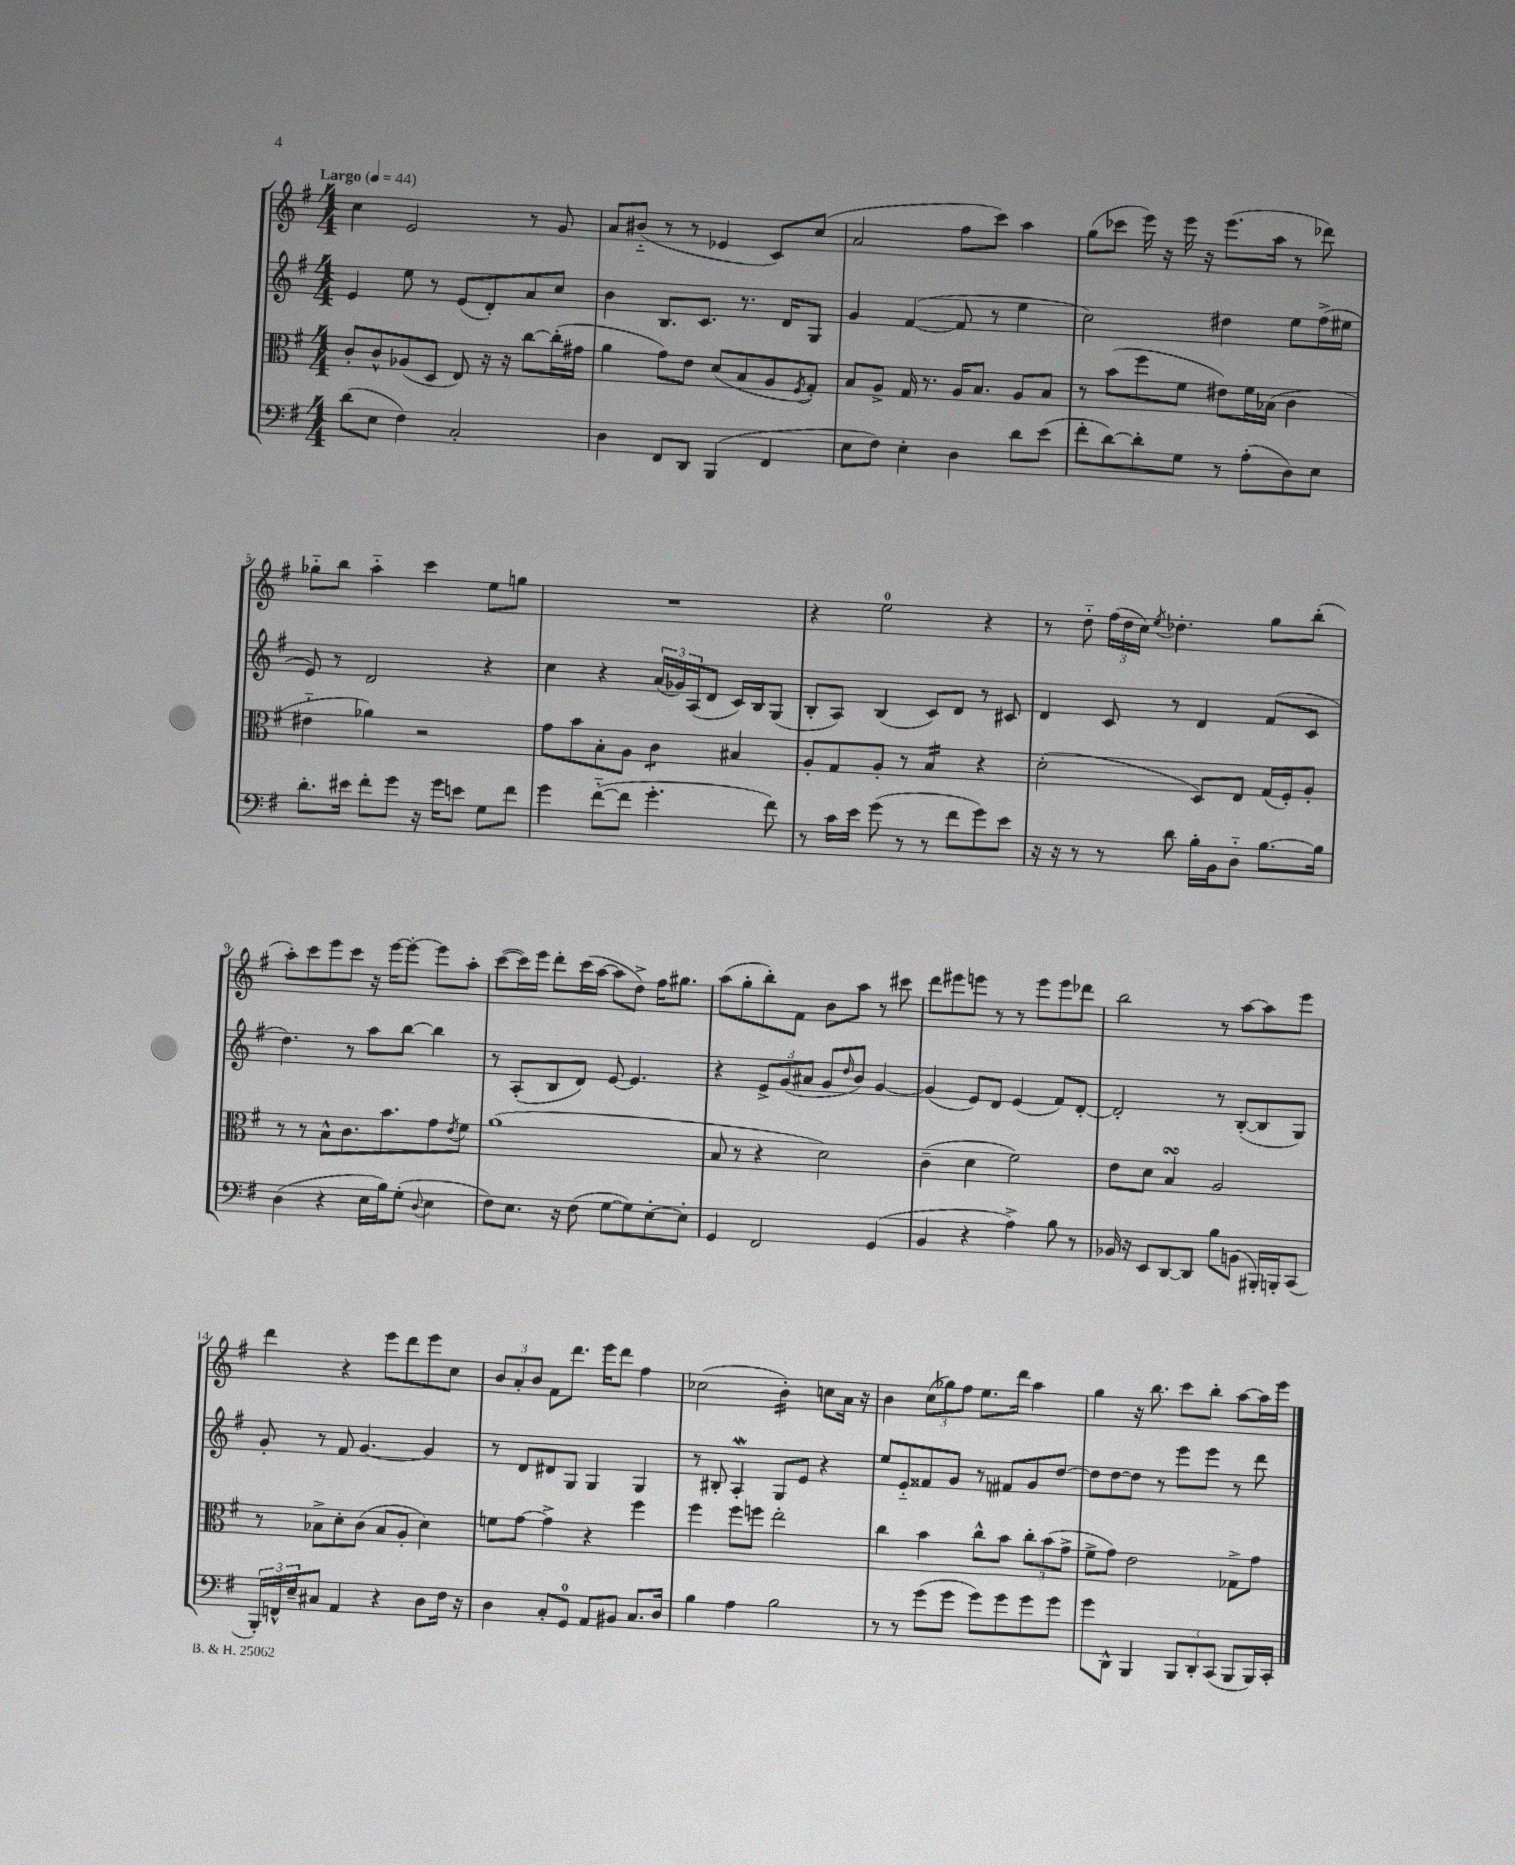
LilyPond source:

<<
\new StaffGroup <<
\new Staff = "s0" {
    \clef treble \key g \major \numericTimeSignature \time 4/4 \tempo "Largo" 4 = 44
    c''4 e'2 r8 g'8 |
    a'8 bis'8-_( r8 r8 ees'4 c'8) c''8( |
    a'2 fis''8 c'''8) a''4 |
    g''8( ces'''8 e'''16) r16 e'''16 r16 e'''8.( a''16 r8 des'''8) |
    ges''8-_ b''8 a''4-_ c'''4 e''8 g''8 |
    R1 |
    r4 e''2-0 r4 |
    r8 d''8-_ \tuplet 3/2 { fis''16( d''16 c''16) } \acciaccatura { e''8 } des''4.-. g''8 b''8-.( |
    a''8-.) c'''8 e'''8 c'''8 r16 e'''16~ e'''8~-. e'''8 a''8-. |
    c'''8~( c'''16) e'''16 d'''8-. c'''16( a''16~ a''8 d''8->) fis''16 gis''8. |
    a''8( g''8-. b''8-.) fis'8 b'8 a''8 r8 cis'''8 |
    d'''8 eis'''8 e'''8 r8 r8 e'''8 e'''8 des'''8 |
    b''2 r8 a''8~ a''8 e'''8 |
    d'''4 r4 e'''8 d'''8 e'''8 c''8 |
    \tuplet 3/2 { b'8 a'8-. b'8 } fis'8 d'''8. e'''16 d'''8 fis''4 |
    ces''2( b'4:16-.) c''8 a'16 r16 |
    b'4 \tuplet 3/2 { c''8( ges''8) fis''8 } e''8. d'''16 a''4 |
    g''4 r16 b''8. c'''8 b''8-. a''8~ a''16 e'''16 \bar "|." |
}
\new Staff = "s1" {
    \clef treble \key g \major \numericTimeSignature \time 4/4
    e'4 e''8 r8 e'8( d'8-.) a'8 c''8 |
    b'4 b8. c'8. r8. d'16 g8 |
    g'4 fis'4~( fis'8 r8 e''4 |
    c''2) dis''4 e''8 fis''16->( eis''16 |
    e'8) r8 d'2 r4 |
    c''4 r4 \tuplet 3/2 { a'16( ges'16) a16( } d'8 c'16) b16 g8( |
    b8-. a8) b4( c'8) d'8 r8 cis'8 |
    d'4 c'8 r8 d'4 fis'8( c'8 |
    d''4.) r8 a''8 b''8~ b''4 |
    r8 a8-.( b8 d'8) e'8~ e'4. |
    r4 \tuplet 3/2 { e'8-> g'8( ais'8 } g'8 \grace { d''16 } b'8) g'4~ |
    g'4( e'8) d'8 e'4( fis'8) d'8~-. |
    d'2-. r8 b8~-.( b8 g8) |
    g'8-. r8 fis'8 g'4.~ g'4 |
    r8 d'8 dis'8 g8 g4 g4 |
    r8 bis8-. a4-.\mordent g8 e'8 r4 |
    e''8 e'8-_ fisis'8 g'8 r8 fis'8 g'8 d''8~ |
    d''8 d''8~ d''8 r8 e'''8 e'''8 r8 d'''8 \bar "|." |
}
\new Staff = "s2" {
    \clef alto \key g \major \numericTimeSignature \time 4/4
    c'8-. c'8-^ aes8( d8 e8) r16 r16 c''8~ c''16-.( gis'16 |
    a'4 g'8) e'8 d'8( b8 a8 \acciaccatura { fis8 } g8-.) |
    b8 a8-> g16 r8. a16 b8. a8 b8 |
    r8 b'8( fis''8 fis'8 eis'8) fis'16 bes16( c'4 |
    eis'4-_ aes'4) r2 |
    g'8 b'8 b8-. a8 c'4:8 bis4 |
    a8-. g8 a8-. r8 b4:16 r4 |
    d'2-.( d8) e8 g16( fis16-.) a8-. |
    r8 r8 b8-^ c'8. b'8. g'8 \acciaccatura { e'8 } fis'8 |
    a'1( |
    b8 r8 r4 d'2) |
    c'4--( d'4 fis'2) |
    e'8 d'8 b4\turn a2 |
    r8 bes8-> d'8-. c'8( bes8 a8-. d'4) |
    f'8 g'8~ g'4-> r4 fis''4 |
    fis''4 fis''8 f''8 e''2-. |
    c''4 b'4 c''8-^ b'8 \tuplet 3/2 { c''8-. b'8( g'8-> } |
    fis'8-> g'8) e'2 ges8-> g'8 \bar "|." |
}
\new Staff = "s3" {
    \clef bass \key g \major \numericTimeSignature \time 4/4
    d'8( e8 fis4) c2-. |
    d4 fis,8 d,8 b,,4( fis,4 |
    e8 fis8) e4-. d4 d'8 e'8( |
    fis'8-. d'8~) d'8-. g8 r8 a8-.( d8) e8 |
    d'8.-. eis'16 fis'8-. g'8 r16 g'16 e'8 g8 fis'8 |
    g'4 fis'8~-_( fis'8 g'4.-. fis'8) |
    r8 c'16 e'16 g'8( r8 r8 fis'8 g'8) e'8 |
    r16 r16 r8 r8 d'8 b16-. b,16 d8-_ b8.~ b16 |
    d4( r4 e16 b16) g8-.( \appoggiatura { d8 } e4 |
    fis8) e8. r16 fis8( g8~ g8) e8~-. e8-. |
    g,4 fis,2 g,4( |
    b,4 r4 a4->) b8 r8 |
    bes,16 r16 e,8 d,8~ d,8 b8 b,8( bis,,16-.) b,,16-. c,8( |
    \tuplet 3/2 { b,,16-.) f,16-^ e16-- } cis8 a,4 r4 d8 fis16 r16 |
    d4 c8-. g,8-0 a,8 bis,8 c8. d16 |
    b4 a4 b2 |
    r8 r8 g'8( g'8 g'8) g'8 g'8 g'8 |
    g'8 d,8-^ b,,4 \tuplet 3/2 { b,,8 d,8-. c,8( } b,,8 b,,16) c,16-. \bar "|." |
}
>>
>>
